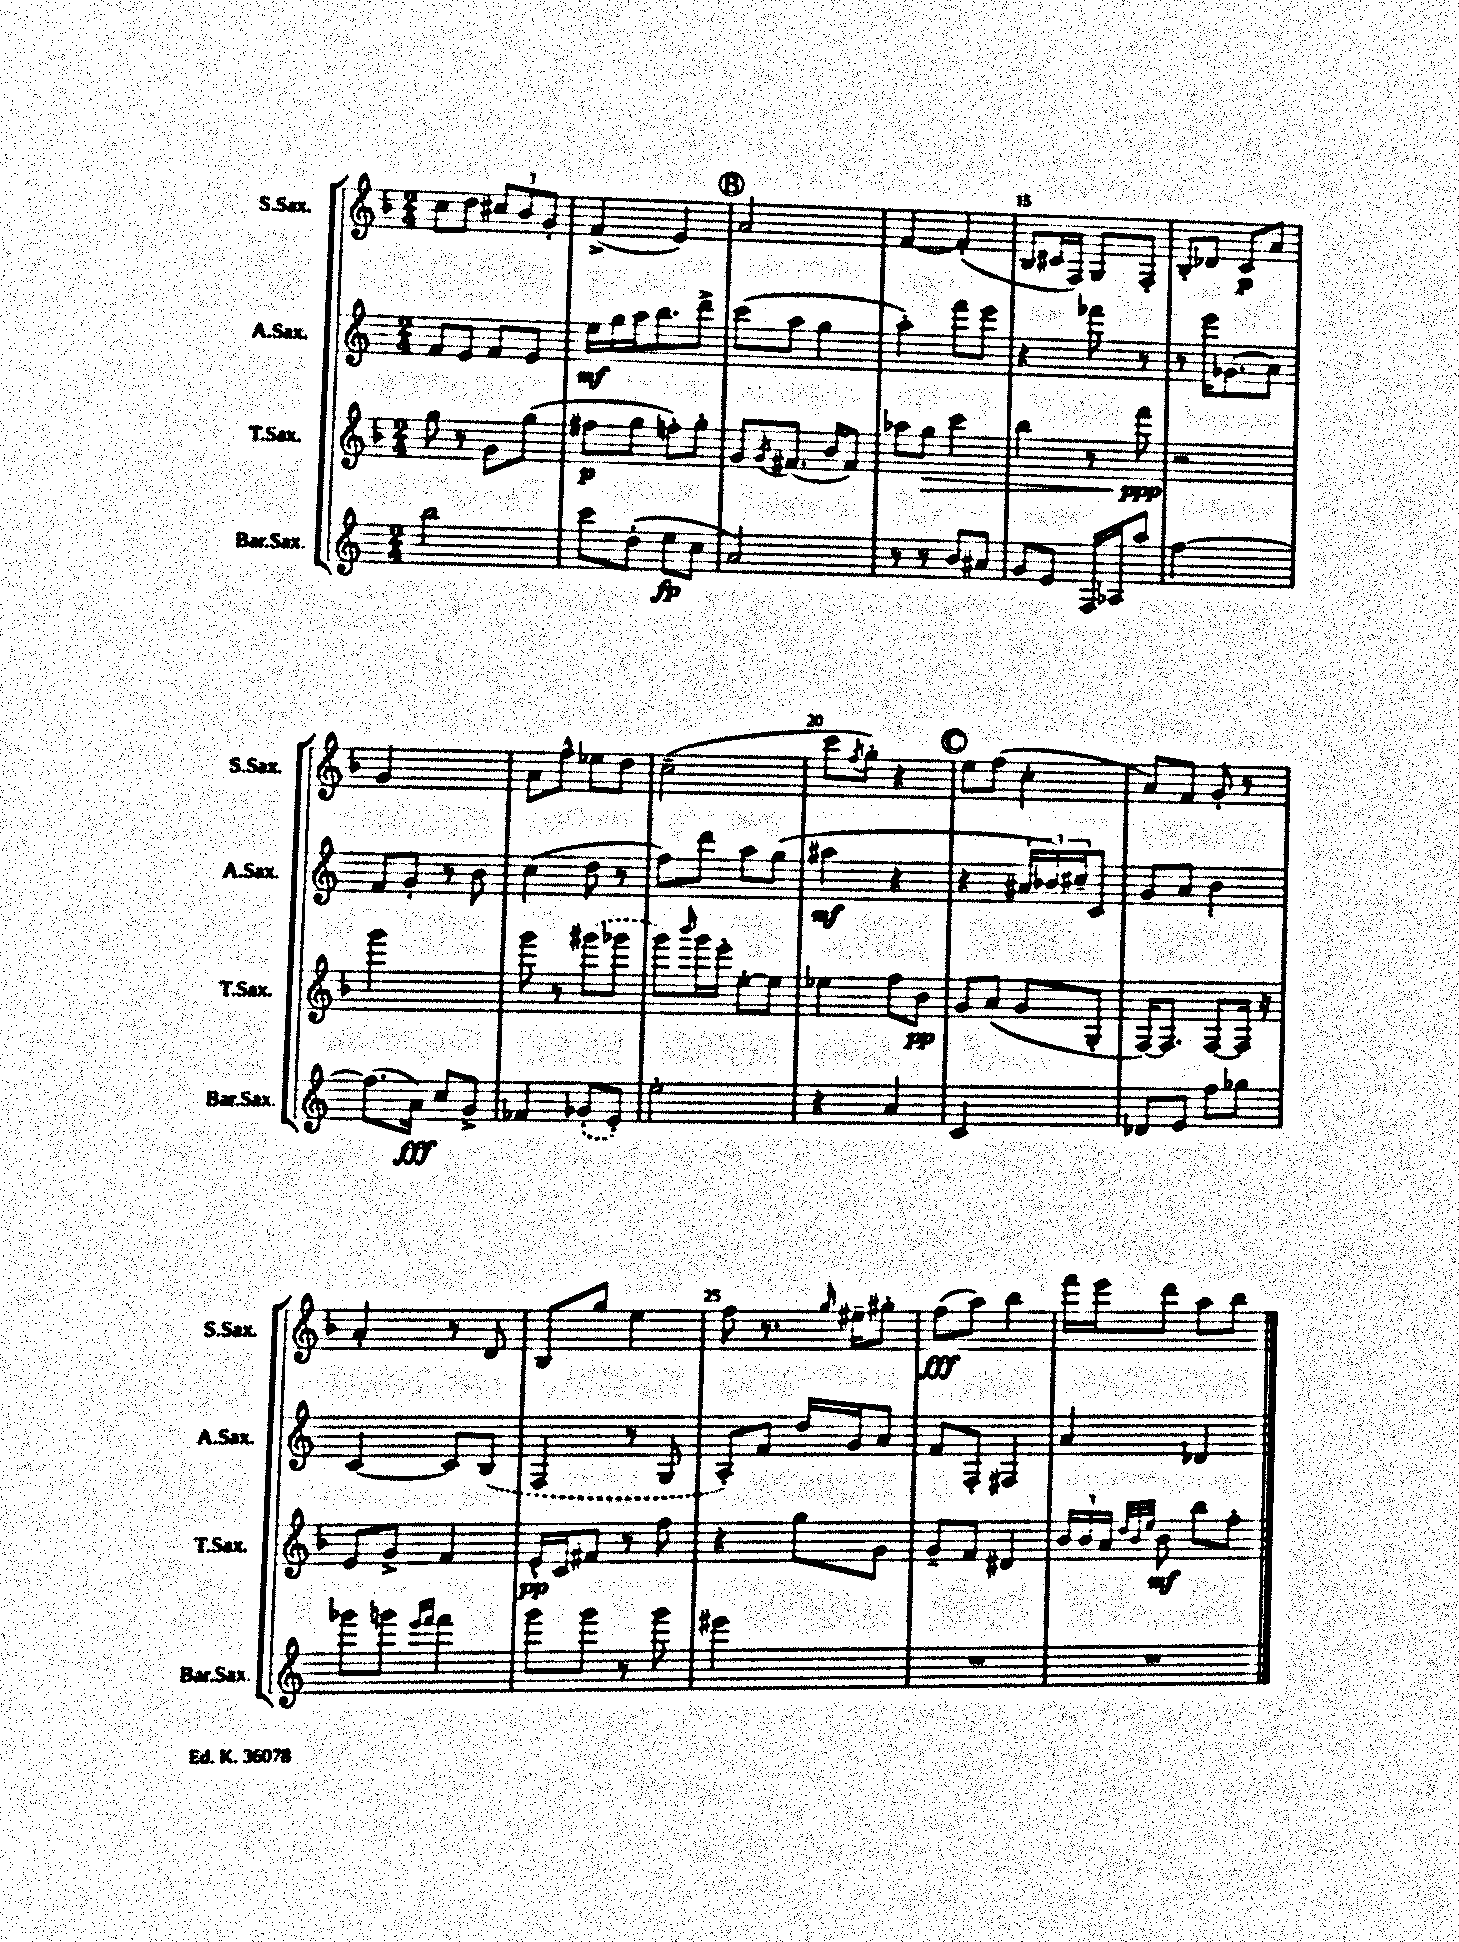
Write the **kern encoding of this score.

**kern	**dynam	**kern	**dynam	**kern	**dynam	**kern	**dynam
*part4	*part4	*part3	*part3	*part2	*part2	*part1	*part1
*staff4	*staff4	*staff3	*staff3	*staff2	*staff2	*staff1	*staff1
*I"Bar.Sax.	*	*I"T.Sax.	*	*I"A.Sax.	*	*I"S.Sax.	*
*I'Bar.Sax.	*	*I'T.Sax.	*	*I'A.Sax.	*	*I'S.Sax.	*
*clefG2	*	*clefG2	*	*clefG2	*	*clefG2	*
*k[]	*	*k[b-]	*	*k[]	*	*k[b-]	*
*M2/4	*	*M2/4	*	*M2/4	*	*M2/4	*
=11	=11	=11	=11	=11	=11	=11	=11
2bb\	.	8gg\	.	8f/L	.	8cc\L	.
.	.	8r	.	8e/J	.	8dd\J	.
.	.	8g\L	.	8f/L	.	12cc#X/L	.
.	.	.	.	.	.	12b-/	.
.	.	(8gg\J	.	8e/J	.	.	.
.	.	.	.	.	.	12g'/J	.
=12	=12	=12	=12	=12	=12	=12	=12
8ccc\L	.	8ff#X\L	p	16ee\LL	mf	(4f^/	.
.	.	.	.	16gg\	.	.	.
(8dd'\J	.	8gg\J	.	16aa\J	.	.	.
.	.	.	.	8.bb\	.	.	.
8ee\L	fp	8ffn'\L)	.	.	.	4e/)	.
8cc\J	.	8gg'\J	.	8ddd^\J	.	.	.
!!LO:REH:place=s1:t=B
=13	=13	=13	=13	=13	=13	=13	=13
2a/)	.	8g/L	.	(8ccc\L	.	2a/	.
.	.	8qg/	.	.	.	.	.
.	.	(8.f#X/J	.	8aa\J	.	.	.
.	.	.	.	4gg\	.	.	.
.	.	16b-/KL	.	.	.	.	.
.	.	8f#/J)	.	.	.	.	.
=14	=14	=14	=14	=14	=14	=14	=14
8r	.	8aa-X\L	.	4aa'\)	.	[4f/	.
!	!	!	!LO:HP:b	!	!	!	!
8r	.	8gg\J	>	.	.	.	.
8b/L	.	4ccc\	.	8fff\L	.	(4f'/]	.
8a#X/J	.	.	.	8eee\J	.	.	.
=15	=15	=15	=15	=15	=15	=15	=15
8g/L	.	4bb-\	.	4r	.	8B-/L	.
8e/J	.	.	.	.	.	16c#X/L	.
.	.	.	.	.	.	16F/JJ)	.
16F/LL	.	8r	.	8fff-X\	.	8G/L	.
16A-X/J	.	.	.	.	.	.	.
8aa/J	.	8fff\	ppp	8r	.	8F'/J	.
.	.	.	]	.	.	.	.
=16	=16	=16	=16	=16	=16	=16	=16
[2ff\	.	2r	.	8r	.	8B-'/L	.
.	.	.	.	16eee\KL	.	8d-X/J	.
.	.	.	.	(8.g-X\	.	.	.
.	.	.	.	.	.	8c/L	p
.	.	.	.	8a\J)	.	8a/J	.
!!LO:LB:g=z
=17	=17	=17	=17	=17	=17	=17	=17
(8.ff\L]	.	2ggg\	.	8f/L	.	2g/	.
.	.	.	.	8g'/J	.	.	.
16a\Jk)	fff	.	.	.	.	.	.
8cc/L	.	.	.	8r	.	.	.
8g^/J	.	.	.	8b\	.	.	.
=18	=18	=18	=18	=18	=18	=18	=18
4f-X/	.	8ggg\	.	(4cc\	.	8a\L	.
.	.	8r	.	.	.	8ff^^\J	.
(8g-X'/L	.	(8ggg#X\L	.	8dd\	.	8ee-X\L	.
8e'/J)	.	8ggg-X\J	.	8r	.	8dd\J	.
=19	=19	=19	=19	=19	=19	=19	=19
2ee'\	.	8ggg\L)	.	8ff\L)	.	(2cc~\	.
.	.	16qqbbb-/	.	.	.	.	.
.	.	16ggg\L	.	8ddd\J	.	.	.
.	.	16eee'\JJ	.	.	.	.	.
.	.	[8ee'\L	.	8aa\L	.	.	.
.	.	8ee\J]	.	(8gg\J	.	.	.
=20	=20	=20	=20	=20	=20	=20	=20
4r	.	4ee-X\	.	4aa#X\	mf	8ccc\L	.
.	.	.	.	.	.	8qff/	.
.	.	.	.	.	.	8gg'\J)	.
4a/	.	8ff\L	.	4r	.	4r	.
.	.	8b-\J	pp	.	.	.	.
!!LO:REH:place=s1:t=C
=21	=21	=21	=21	=21	=21	=21	=21
2c/	.	8g/L	.	4r	.	8ee\L	.
.	.	(8a/J	.	.	.	(8ff\J	.
.	.	8g/L	.	24a#X/LL	.	4cc'\	.
.	.	.	.	24b-X/)	.	.	.
.	.	.	.	24cc#X~/J	.	.	.
.	.	8G'/J	.	8c/J	.	.	.
=22	=22	=22	=22	=22	=22	=22	=22
8d-X/L	.	[16F/KL)	.	8g/L	.	8a/L)	.
.	.	8.F/J]	.	.	.	.	.
8e/J	.	.	.	8a/J	.	8f/J	.
8ff\L	.	[8F/L	.	4b\	.	8g'/	.
8gg-X\J	.	16F/Jk]	.	.	.	8r	.
.	.	16r	.	.	.	.	.
!!LO:LB:g=z
=23	=23	=23	=23	=23	=23	=23	=23
8ggg-X\L	.	8e/L	.	[4c/	.	4a'/	.
8gggn\J	.	8g^/J	.	.	.	.	.
16qqeee/LL	.	.	.	.	.	.	.
16qqfff/JJ	.	.	.	.	.	.	.
4fff\	.	4f/	.	8c/L]	.	8r	.
.	.	.	.	(8B/J	.	8d/	.
=24	=24	=24	=24	=24	=24	=24	=24
8ggg\L	.	16e^^/LL	pp	4F/	.	8B-/L	.
.	.	16c/J	.	.	.	.	.
8ggg\J	.	8f#X/J	.	.	.	8gg/J	.
8r	.	8r	.	8r	.	4ee\	.
8ggg\	.	8ff\	.	8G/	.	.	.
=25	=25	=25	=25	=25	=25	=25	=25
2eee#X\	.	4r	.	8A'/L)	.	8ff\	.
.	.	.	.	8f/J	.	8.r	.
.	.	8gg\L	.	16dd/LL	.	.	.
.	.	.	.	.	.	16qqgg/	.
.	.	.	.	16g/J	.	16ee#X~\KL	.
.	.	8g\J	.	8a/J	.	8gg#X'\J	.
=26	=26	=26	=26	=26	=26	=26	=26
2r	.	8g~/L	.	8f/L	.	(8ff\L	fff
.	.	8f/J	.	8F'/J	.	8aa\J)	.
.	.	4d#X/	.	4F#X/	.	4bb-\	.
=27	=27	=27	=27	=27	=27	=27	=27
2r	.	24b-/LL	.	4a/	.	16fff\LL	.
.	.	24b-/	.	.	.	.	.
.	.	.	.	.	.	16eee\J	.
.	.	24a/JJ	.	.	.	.	.
.	.	32qqdd/LLL	.	.	.	.	.
.	.	32qqb-/	.	.	.	.	.
.	.	32qqee/JJJ	.	.	.	.	.
.	.	8b-\	mf	.	.	8ddd\J	.
.	.	8bb-\L	.	4d-X/	.	8aa\L	.
.	.	8ff'\J	.	.	.	8bb-\J	.
==	==	==	==	==	==	==	==
*-	*-	*-	*-	*-	*-	*-	*-
